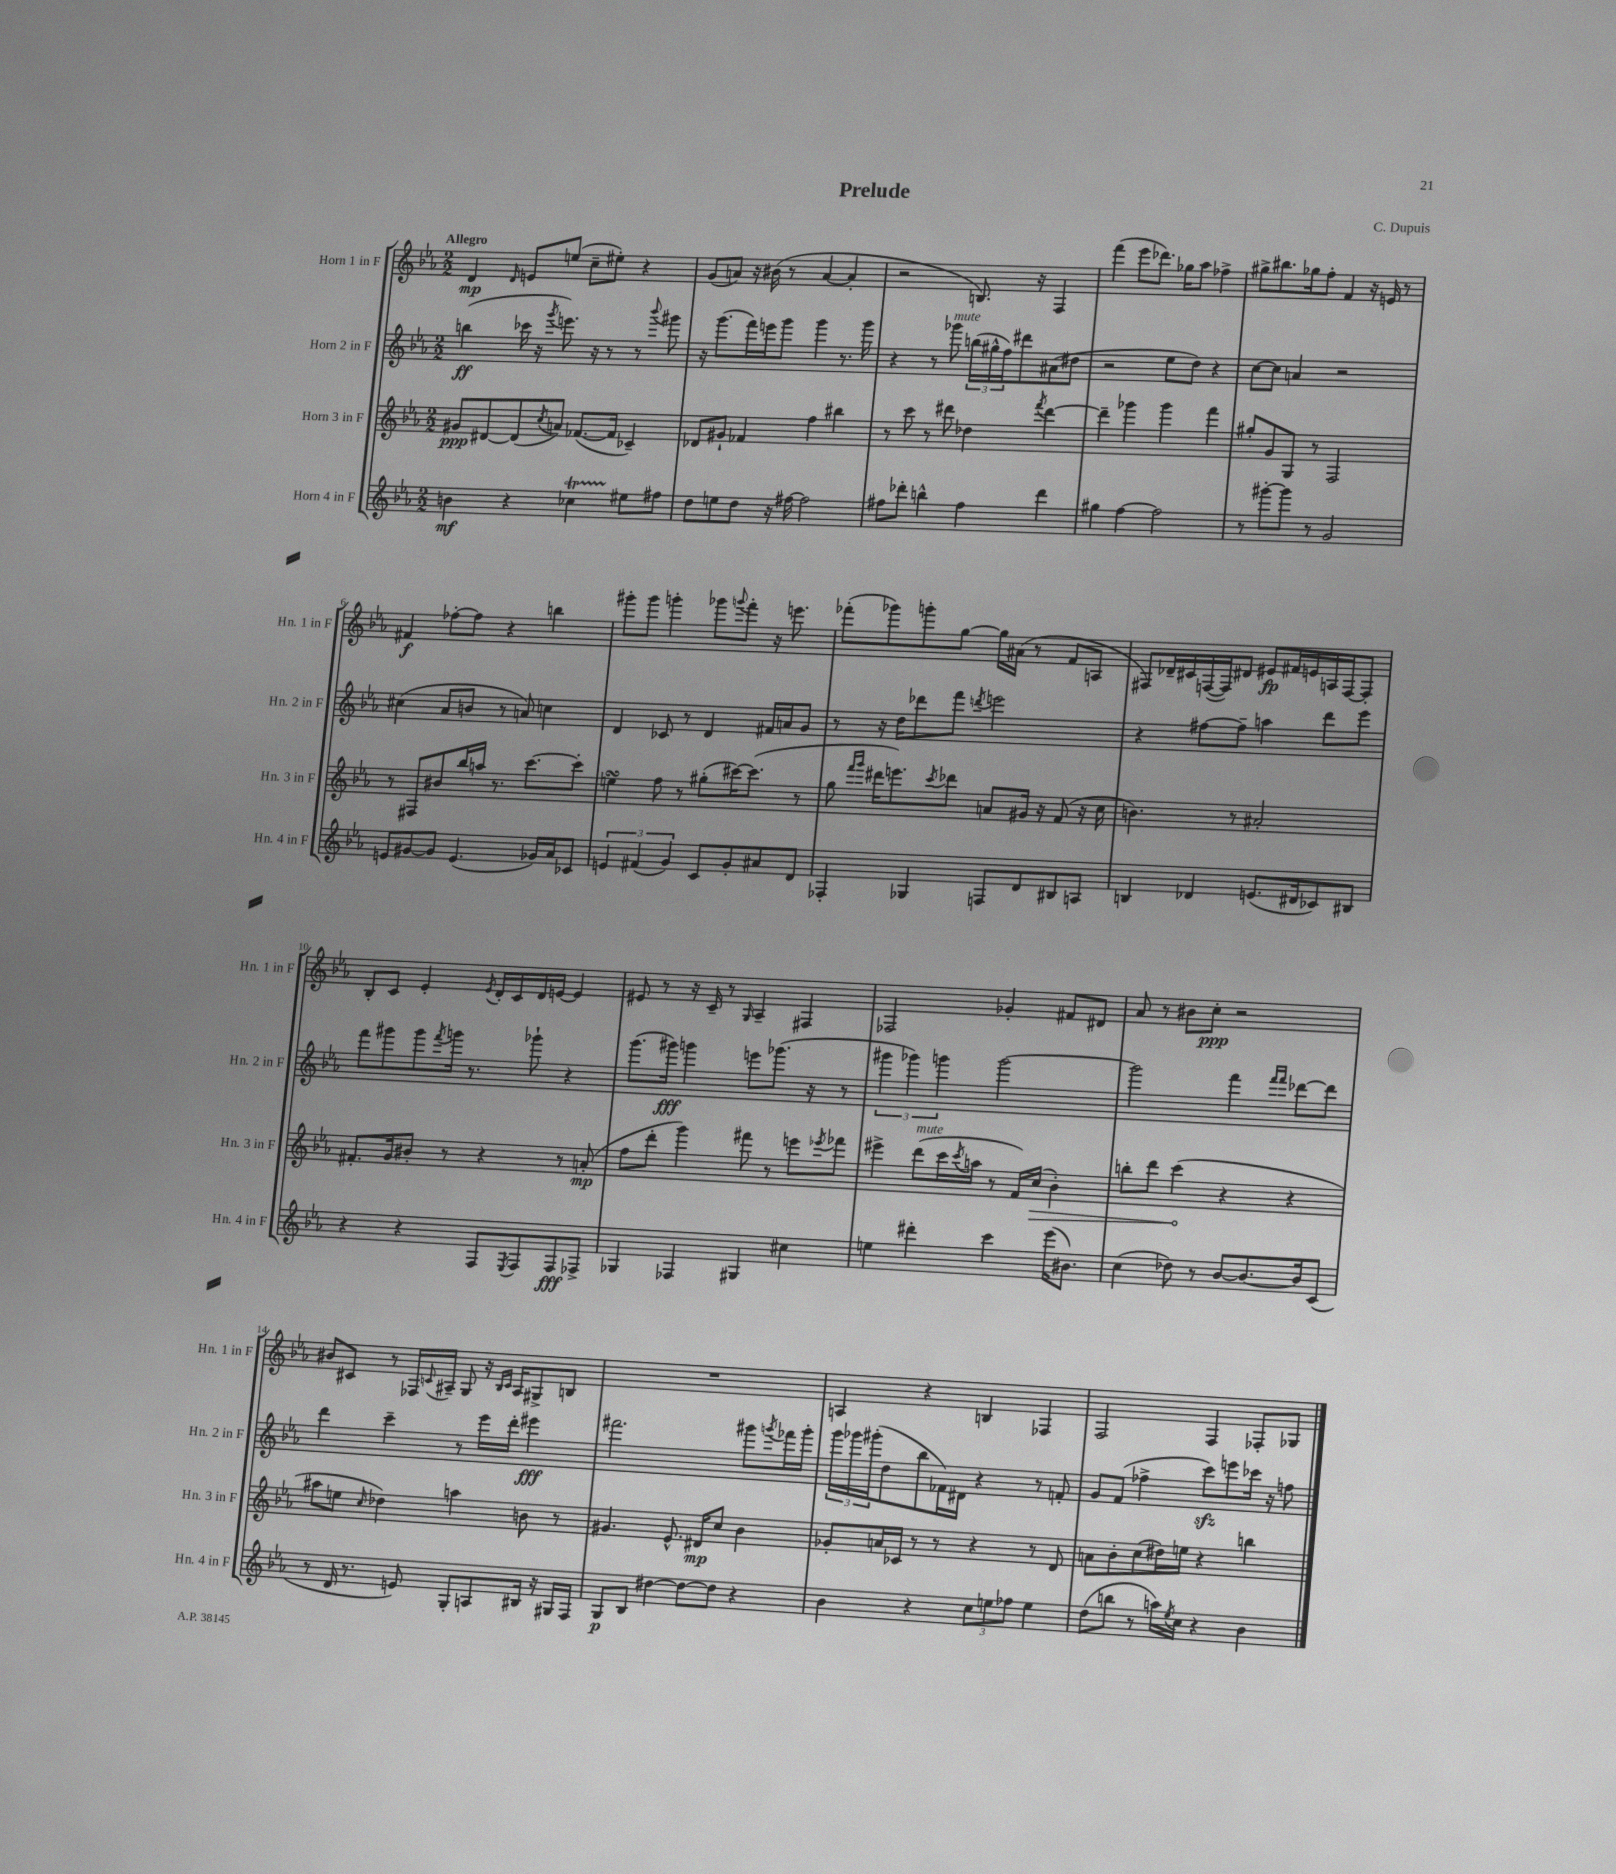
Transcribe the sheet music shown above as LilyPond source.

\header { title = "Prelude" composer = "C. Dupuis" }
<<
\new StaffGroup <<
\new Staff = "s0" \with { instrumentName = "Horn 1 in F" shortInstrumentName = "Hn. 1 in F" } {
    \clef treble \key ees \major \numericTimeSignature \time 2/2 \tempo "Allegro"
    d'4\mp \grace { d'16 } e'8 e''8( c''8-- eis''8-.) r4 |
    g'8( a'8) r16 bis'16( r8 a'4~ a'4-. |
    r2 b8.) r16 f4 |
    f'''4( ees'''8 des'''8.) ges''16 aes''8 fes''4-> |
    gis''8-> bis''8. ges''16 f''8-. f'4 r16 e'16 r8 |
    fis'4\f fes''8~-. fes''8 r4 b''4 |
    gis'''8-. gis'''8 g'''4-. ges'''8 \appoggiatura { g'''8 } f'''8-. r16 e'''8. |
    fes'''8-.( ges'''8) g'''8-. g''8~ g''16 ais'16( r8 f'8 a8 |
    fis8) des'16-- cis'16 f16~( f16) dis'8 eis'8\fp fis'16 e'16 a16 f16~ f8-. |
    bes8-. c'8 ees'4-. \acciaccatura { ees'8 } d'16-. c'16 d'16 e'16~ e'4 |
    eis'8 r8 r16 c'16-- r8 \grace { g16 } aes4-- fis4 |
    fes2 ges'4-. fis'8 dis'8 |
    aes'8 r8 bis'8 c''8-.\ppp r2 |
    bis'8 cis'8 r8 fes16 \appoggiatura { c'8 } ais16-- g8 r16 \grace { bes16 c'16 } ais16 gis8-> b8 |
    R1 |
    a4 r4 b4 fes4 |
    f2 f4 fes8-. ges8 \bar "|." |
}
\new Staff = "s1" \with { instrumentName = "Horn 2 in F" shortInstrumentName = "Hn. 2 in F" } {
    \clef treble \key ees \major \numericTimeSignature \time 2/2
    b''4\ff( ces'''16 r16 \acciaccatura { g'''8 } e'''8.) r16 r8 r8 \appoggiatura { bes'''8 } gis'''8 |
    r16 g'''8.( f'''16) e'''16 g'''8 g'''4 r8. g'''16 |
    r4 r8 ges'''8^\markup { \italic "mute" } \tuplet 3/2 { b''16( gis''16-^ f''16) } dis'''8 ais'8( dis''8 |
    r2 ees''8 d''8) r4 |
    c''8~ c''8 a'4 r2 |
    cis''4( aes'8 b'8 r8 a'8) c''4 |
    d'4 ces'8 r8 d'4 fis'16 a'16 g'8 |
    r8 r16 d''16 des'''8 f'''8 \acciaccatura { d'''8 } e'''2 |
    r4 fis''8~ fis''8-- a''4 d'''8 ees'''8 |
    f'''8 gis'''8 gis'''8 \acciaccatura { f'''8 } g'''16 r8. ges'''8-! r4 |
    g'''8.( gis'''16\fff) g'''4 e'''8 ges'''8.( r16 r8 |
    \tuplet 3/2 { gis'''4 ges'''4) g'''4 } g'''2~ |
    g'''2 f'''4 \grace { f'''16 f'''16 } des'''8~ des'''8 |
    d'''4 c'''4-- r8 ees'''16 d'''16-. eis'''4\fff |
    fis'''2. gis'''8 \acciaccatura { g'''8 } fes'''16 g'''16-. |
    \tuplet 3/2 { g'''16 ges'''16 gis'''16-.( } d''8 bes''8 fes'16) dis'16 r4 r8 f'8-. |
    g'8 f'8( fes''4-> c'''8\sfz) e'''8 ces'''16 r16 f''8 \bar "|." |
}
\new Staff = "s2" \with { instrumentName = "Horn 3 in F" shortInstrumentName = "Hn. 3 in F" } {
    \clef treble \key ees \major \numericTimeSignature \time 2/2
    gis'8\ppp dis'8~ dis'8( \acciaccatura { c''8 } a'8) fes'8.~( fes'16 ces'4--) |
    des'8 gis'8-! fes'4 f''4 bis''4 |
    r8 c'''8 r8 dis'''8 des''4 \acciaccatura { f'''8 } dis'''4~ |
    dis'''4-- ges'''4 ges'''4 f'''4 |
    gis''8-. g'8 g8 r8 f2 |
    r8 fis8 bis'8 bes''16 a''16 r8. c'''8.~ c'''8-. |
    e''4\turn f''8 r8 gis''8-.( cis'''16~) cis'''8.( r8 |
    g''8 \grace { f'''16 g'''16 } dis'''16 e'''8.) \acciaccatura { c'''8 } des'''8 a'8 gis'16 r16 f'8( r16 c''16 |
    b'4.) r8 ais'2-. |
    fis'8.-. g'16 bis'8-. r8 r4 r8 a'8-.\mp( |
    f''8 d'''8-. g'''4) fis'''8 r8 e'''8 \acciaccatura { ees'''8 } fes'''8 |
    eis'''4-> d'''8^\markup { \italic "mute" }( c'''16 \acciaccatura { c'''8 } a''16 r8 f'16) \once \override Hairpin.circled-tip = ##t c''16\>( bes'4-.) |
    b''8-. d'''8 c'''4\!( r4 r4 |
    ais''8 e''8 \grace { c''16 } des''4) a''4 b'8 r8 |
    gis'4. ees'8.-^ dis'16\mp c''8 bes'4 |
    ges'8-. a'16 ces'16 r8 r8 r4 r8 d'8 |
    a'8 bes'8-. c''8( dis''16) e''16 r4 b''4 \bar "|." |
}
\new Staff = "s3" \with { instrumentName = "Horn 4 in F" shortInstrumentName = "Hn. 4 in F" } {
    \clef treble \key ees \major \numericTimeSignature \time 2/2
    b'4\mf r4 ces''4\startTrillSpan eis''8\stopTrillSpan fis''8 |
    d''8 e''8 d''8 r16 fis''16~ fis''2 |
    fis''8 des'''8-. b''4-^ fis''4 des'''4 |
    gis''4 f''4~ f''2 |
    r8 gis'''8~-. gis'''8 r8 g'2 |
    e'8 gis'8~ gis'8 e'4.( ges'16) aes'16 ces'8 |
    \tuplet 3/2 { e'4 fis'4( g'4) } c'8 g'8-. ais'8 d'8 |
    fes4-. ges4 f8 d'8 bis8 a8 |
    b4 des'4 e'8.( dis'16 ces'8) bis8 |
    r4 r4 f8 \acciaccatura { ees8 } f8 f8\fff fes8-> |
    ges4 fes4 gis4 cis''4 |
    e''4 dis'''4-. c'''4 ees'''16( bis'8.) |
    c''4( des''8) r8 bes'8~ bes'8.~ bes'16 c'8( |
    r8 d'16 r8. e'8) g8-. a8 bis16 r16 gis16 f16 |
    g8\p bes8 dis''4~ dis''8~ dis''8 r4 |
    bes'4 r4 \tuplet 3/2 { c''8 e''8 fes''8 } e''4 |
    d''8( b''8 r8 a''16) \acciaccatura { ees''8 } c''16 r4 bes'4 \bar "|." |
}
>>
>>
